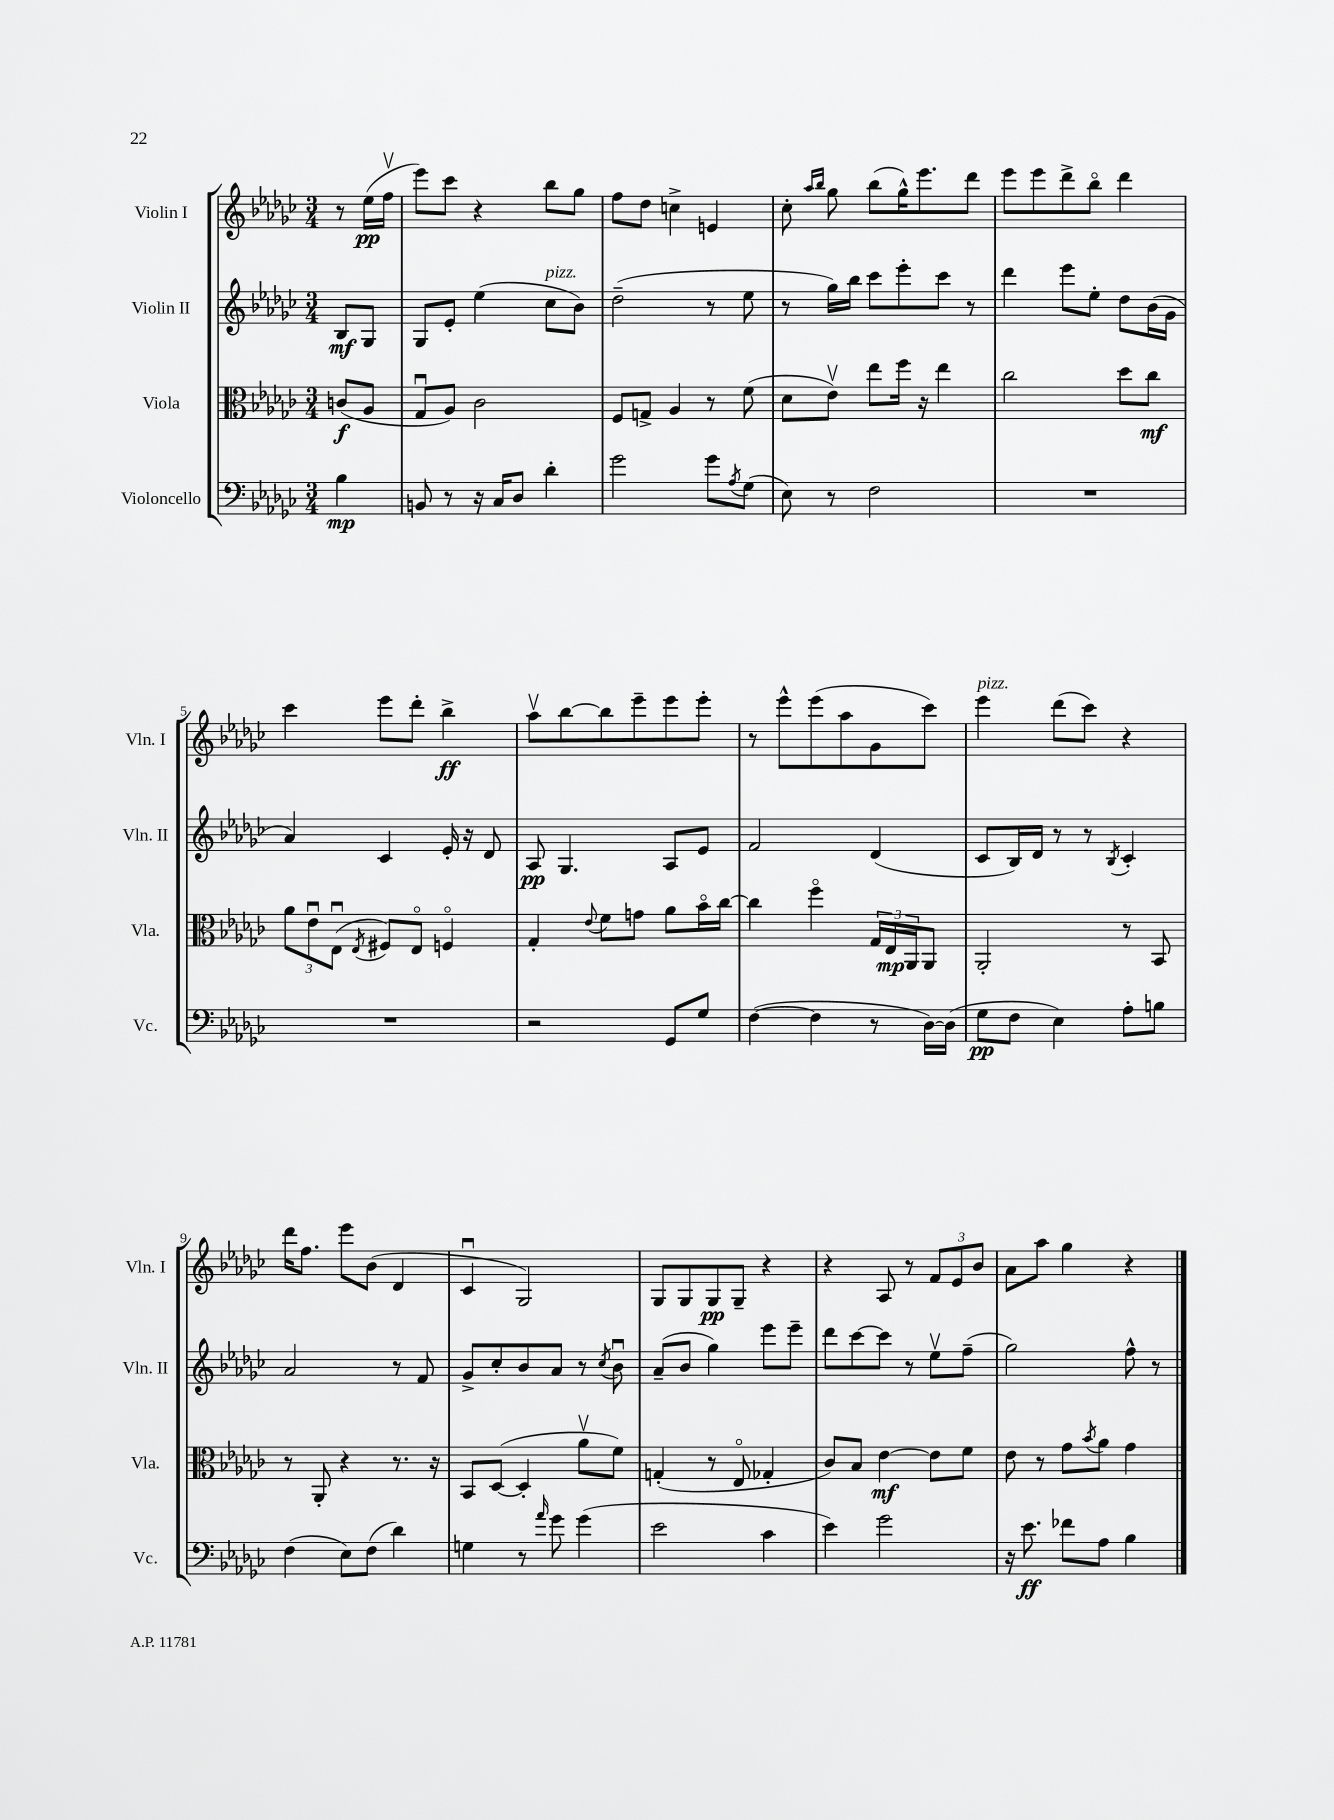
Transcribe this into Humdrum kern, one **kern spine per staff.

**kern	**kern	**kern	**kern
*staff4	*staff3	*staff2	*staff1
*clefF4	*clefC3	*clefG2	*clefG2
*k[b-e-a-d-g-c-]	*k[b-e-a-d-g-c-]	*k[b-e-a-d-g-c-]	*k[b-e-a-d-g-c-]
*M3/4	*M3/4	*M3/4	*M3/4
4B-	(8c	8B-	8r
.	8A-	8G-	(16ee-
.	.	.	16ffv
=	=	=	=
8BB	8G-u	8G-	8eee-)
8r	8A-)	8e-'	8ccc-
16r	2c-	(4ee-	4r
16C-	.	.	.
8D-	.	.	.
4d-'	.	8cc-	8bb-
.	.	8b-)	8gg-
=	=	=	=
2g-	8F	(2dd-~	8ff
.	8G^	.	8dd-
.	4A-	.	4cc^
8g-	8r	8r	4e
8qA-	.	.	.
(8G-	(8f	8ee-	.
=	=	=	=
8E-)	8d-	8r	8cc-'
.	.	.	16qqaa-
.	.	.	16qqbb-
8r	8e-v)	16gg-)	8gg-
.	.	16bb-	.
2F	8ee-	8ccc-	(8bb-
.	16ff	8eee-'	16gg-^^)
.	16r	.	8.eee-
.	4ee-	8ccc-	.
.	.	8r	8ddd-
=	=	=	=
2.r	2cc-	4ddd-	8eee-
.	.	.	8eee-
.	.	8eee-	8ddd-^
.	.	8ee-'	8bb-o
.	8dd-	8dd-	4ddd-
.	8cc-	(16b-	.
.	.	16g-	.
=	=	=	=
2.r	12a-	4a-)	4ccc-
.	12e-u	.	.
.	(12E-u	.	.
.	8qE-	.	.
.	8F#)	4c-	8eee-
.	8E-o	.	8ddd-'
.	4Fo	16e-'	4bb-^
.	.	16r	.
.	.	8d-	.
=	=	=	=
2r	4G-'	8A-	8aa-v
.	.	4.G-	[8bb-
.	8qqe-	.	.
.	8f	.	8bb-]
.	8g	.	8eee-~
8GG-	8a-	8A-	8eee-
8G-	16b-o	8e-	8eee-'
.	[16cc-	.	.
=	=	=	=
([4F	4cc-]	2f	8r
.	.	.	8eee-^^
4F]	4ffo	.	(8eee-
.	.	.	8aa-
8r	24G-	(4d-	8g-
.	24E-	.	.
.	24AA-	.	.
[16D-)	8AA-	.	8ccc-)
(16D-]	.	.	.
=	=	=	=
8G-	2AA-'	8c-	4eee-
8F	.	16B-)	.
.	.	16d-	.
4E-)	.	8r	(8ddd-
.	.	8r	8ccc-)
.	.	8qB-	.
8A-'	8r	4c-'	4r
8B	8BB-	.	.
=	=	=	=
(4F	8r	2a-	16ddd-
.	.	.	8.ff
.	8AA-'	.	.
8E-)	4r	.	8eee-
(8F	.	.	(8b-
4d-)	8.r	8r	4d-
.	.	8f	.
.	16r	.	.
=	=	=	=
4G	8BB-	8g-^	4c-u
.	([8D-	8cc-'	.
8r	4D-']	8b-	2G-)
16qqa-	.	.	.
8g-	.	8a-	.
(4g-	8a-v	8r	.
.	.	8qcc-	.
.	8f)	8b-u	.
=	=	=	=
2e-	(4G'	(8a-~	8G-
.	.	8b-	8G-
.	8r	4gg-)	8G-
.	8E-o	.	8G-~
4c-	4G-'	8eee-	4r
.	.	8eee-~	.
=	=	=	=
4e-)	8c-)	8ddd-	4r
.	8B-	[8ccc-	.
2g-	[4e-	8ccc-]	8A-
.	.	8r	8r
.	8e-]	8ee-v	12f
.	.	.	12e-
.	8f	(8ff~	.
.	.	.	12b-
=	=	=	=
16r	8e-	2gg-)	8a-
8.e-	.	.	.
.	8r	.	8aa-
8f-	8g-	.	4gg-
.	8qb-	.	.
8A-	8a-	.	.
4B-	4g-	8ff^^	4r
.	.	8r	.
==	==	==	==
*-	*-	*-	*-
